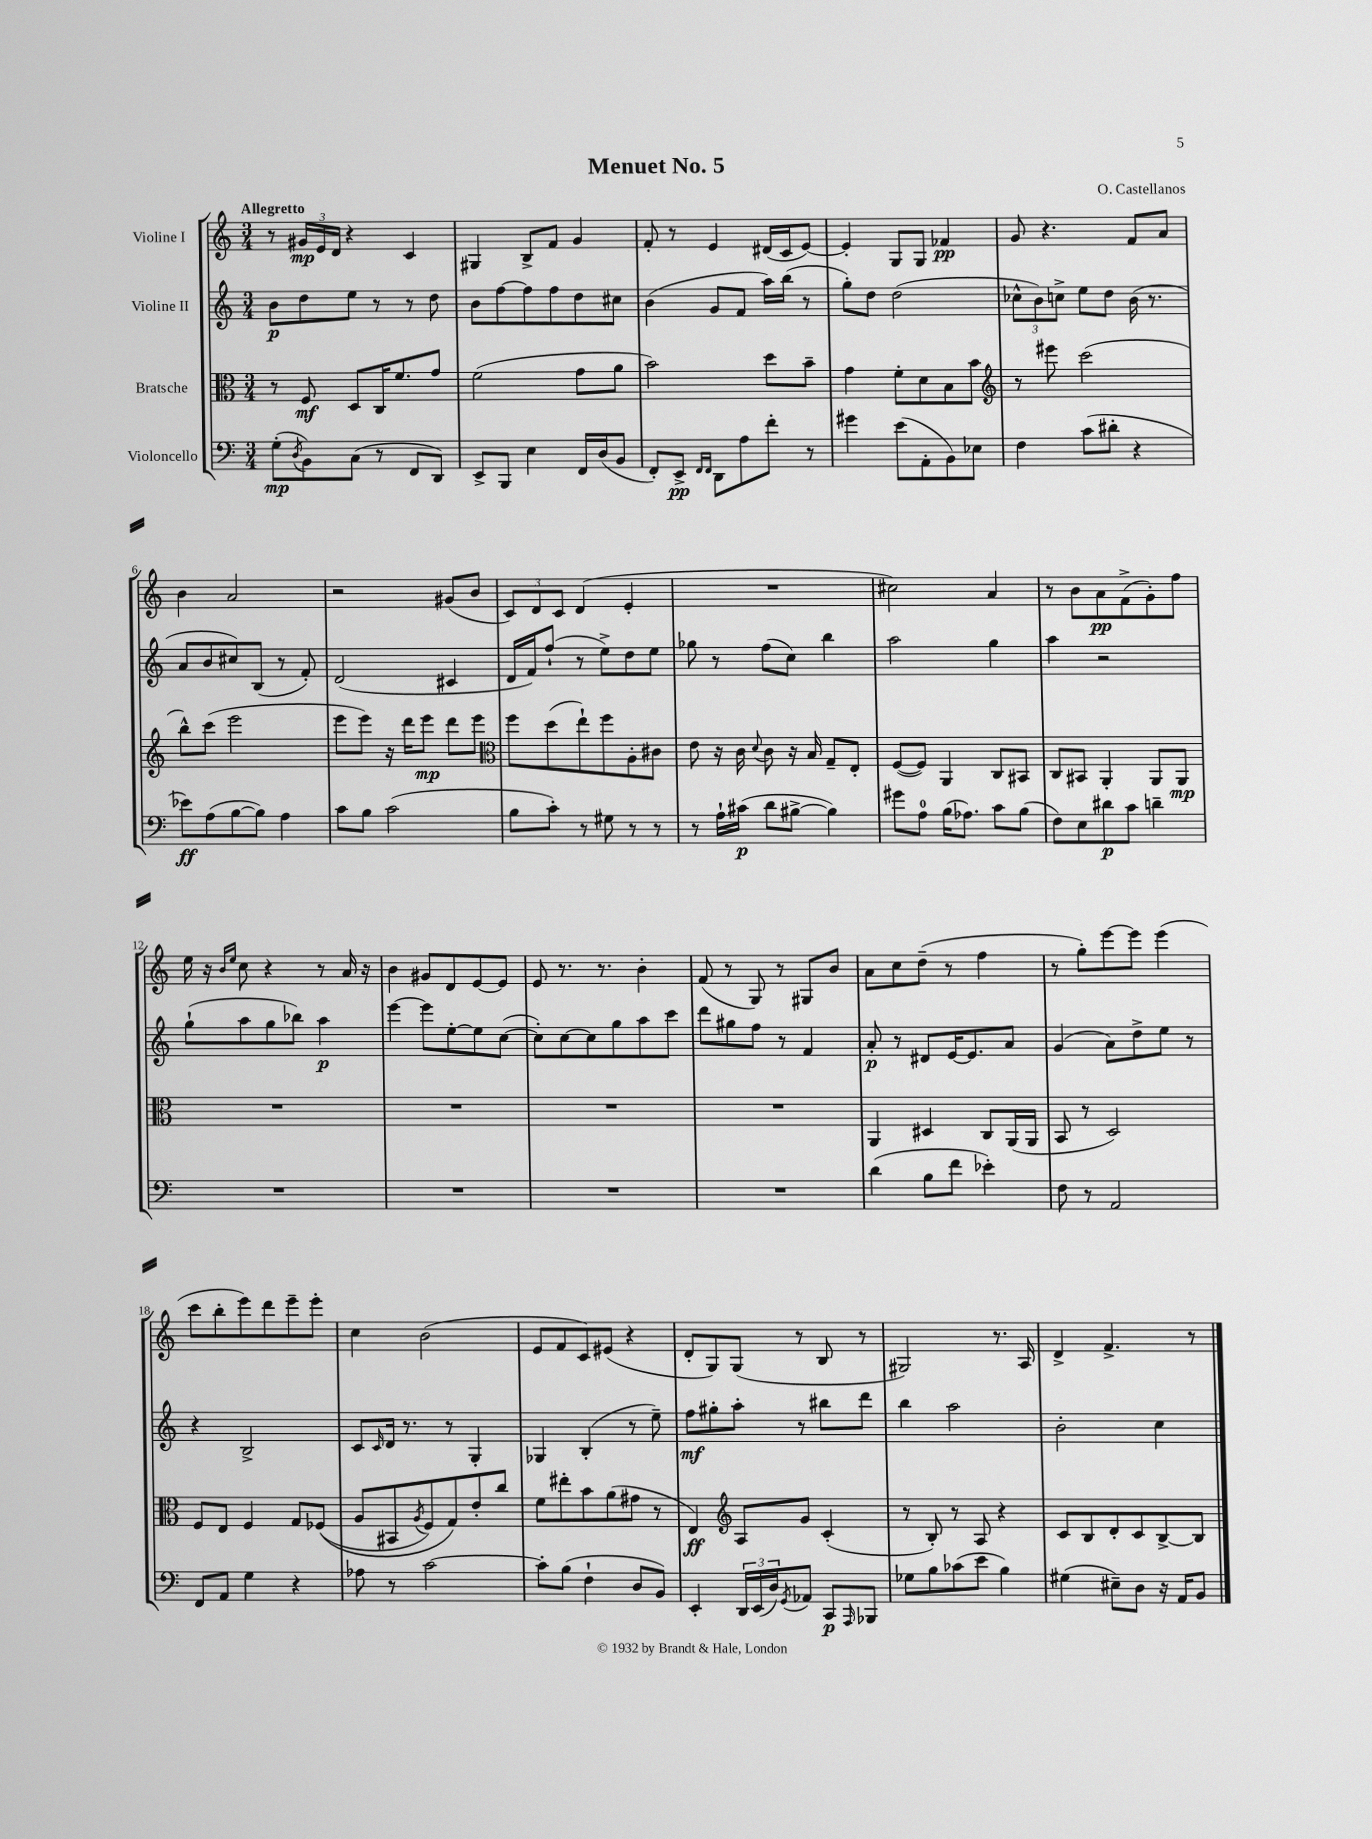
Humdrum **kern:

**kern	**kern	**kern	**kern
*staff4	*staff3	*staff2	*staff1
*clefF4	*clefC3	*clefG2	*clefG2
*k[]	*k[]	*k[]	*k[]
*M3/4	*M3/4	*M3/4	*M3/4
(8G'\L	8r	8b\L	8r
8qD/	.	.	.
8BB\)	8F/	8dd\	24g#/LL
.	.	.	24e/
.	.	.	24d/JJ
(8C\J	8D/L	8ee\J	4r
8r	16C/K	8r	.
.	8.f/	.	.
8FF/L	.	8r	4c/
8DD/J)	8g/J	8dd\	.
=	=	=	=
8EE^/L	(2f\	8b\L	4G#/
8BBB/J	.	[8ff\	.
4E\	.	8ff\]	8B^/L
.	.	8ff\	8f/J
16FF/LL	8g\L	8dd\	4g/
(16D/J	.	.	.
8BB/J	8a\J	8cc#\J	.
=	=	=	=
8FF'/L)	2b\)	(4b\	8f'/
8EE^/J	.	.	8r
16qqFF/LL	.	.	.
16qqFF/JJ	.	.	.
8DD\L	.	8g/L	4e/
8A\	.	8f/J	.
8f'\J	8dd\L	16aa\LL)	(16d#/LL
.	.	(16bb\JJ	16c/J
8r	8b~\J	8r	[8e/J)
=	=	=	=
4g#\	4g\	8gg'\L)	4e'/]
.	.	8dd\J	.
(8e\L	8f'\L	(2dd\	8G/L
8AA'\	8d\	.	8G/J
8BB\)	8B\	.	4f-/
8E-\J	8b\J	.	.
=	=	=	=
*	*clefG2	*	*
4F\	8r	12cc-^^\L	8g/
.	.	12b\)	.
.	8eee#\	.	4.r
.	.	12cc^\J	.
(8c\L	(2ccc\	8ee\L	.
8d#'\J	.	8dd\J	.
4r	.	(16b\	8f/L
.	.	8.r	.
.	.	.	8a/J
=	=	=	=
8e-\L)	8bb^^\L)	8a/L	4b\
(8A\	(8ccc\J	8b/	.
[8B\	2eee\	8cc#/)	2a/
8B\]J)	.	(8B/J	.
4A\	.	8r	.
.	.	8f'/)	.
=	=	=	=
8c\L	8eee\L	(2d/	2r
8B\J	8eee\J)	.	.
(2c\	16r	.	.
.	16ddd\LK	.	.
.	8eee\J	.	.
.	8ddd\L	4c#/	(8g#/L
.	8eee\J	.	8b/J
=	=	=	=
*	*clefC3	*	*
8B\L	8ff\L	16d/LL	12c/L)
.	.	16f/J)	.
.	.	.	12d/
8c'\J)	(8dd\	(8ff`/J	.
.	.	.	12c/J
8r	8ee`\)	8r	(4d/
8G#\	8ff\	8ee^\L)	.
8r	8A'\	8dd\	4e'/
8r	8c#\J	8ee\J	.
=	=	=	=
8r	8e\	8gg-\	2.r
16A`\LL	16r	8r	.
(16c#\JJ	16c\	.	.
.	8qqd/	.	.
8d\L	8c\	(8ff\L	.
[8B#^\J	16r	8cc\J)	.
.	16B/	.	.
4B#\])	8G~/L	4bb\	.
.	8E'/J	.	.
=	=	=	=
8g#\L	([8F/L	2aa\	2cc#\)
8A\J	8F/]J)	.	.
(16B\LK	4AA/	.	.
8.A-\J)	.	.	.
8c\L	8C/L	4gg\	4a/
(8B\J	8BB#/J	.	.
=	=	=	=
8F\L)	8C/L	4aa\	8r
8E\	8BB#/J	.	8b\L
8d#\	4AA'/	2r	8a\
8c\J	.	.	(8f^\
4d~\	8AA/L	.	8g'\)
.	8AA/J	.	8ff\J
=	=	=	=
2.r	2.r	(8gg`\L	16ee\
.	.	.	16r
.	.	.	16qqb/LL
.	.	.	16qqee/JJ
.	.	8aa\	8cc\
.	.	8gg\	4r
.	.	8bb-\J)	.
.	.	4aa\	8r
.	.	.	16a/
.	.	.	16r
=	=	=	=
2.r	2.r	[4eee\	4b\
.	.	8eee\]L	8g#/L
.	.	[8ee'\	8d/
.	.	8ee\]	[8e/
.	.	([8cc\J	8e/]J
=	=	=	=
2.r	2.r	8cc'\]L)	8e/
.	.	[8cc\	8.r
.	.	8cc\]	.
.	.	.	8.r
.	.	8gg\	.
.	.	8aa\	4b'\
.	.	8ccc\J	.
=	=	=	=
2.r	2.r	8ddd\L	(8f/
.	.	8gg#\	8r
.	.	8ff\J	8G/)
.	.	8r	8r
.	.	4f/	8G#/L
.	.	.	8b/J
=	=	=	=
(4d\	4AA/	8a'/	8a\L
.	.	8r	8cc\
8B\L	4D#/	8d#/L	(8dd~\J
8f\J	.	[16e/K	8r
.	.	8.e/]	.
4e-'\)	8C/L	.	4ff\
.	(16AA/L	8a/J	.
.	16AA/JJ	.	.
=	=	=	=
8F\	8BB/	(4g/	8r
8r	8r	.	8gg'\L)
2AA/	2D/)	8a\L)	[8eee\
.	.	8dd^\	8eee\]J
.	.	8ee\J	(4eee\
.	.	8r	.
=	=	=	=
8FF/L	8F/L	4r	8ccc\L
8AA/J	8E/J	.	8bb'\
4G\	4F/	2B^/	8eee\)
.	.	.	8ddd\
4r	8G/L	.	8eee~\
.	&((8F-/J	.	8eee'\J
=	=	=	=
8A-\	8A/L	8c/L	4cc\
.	.	16qqc/	.
8r	8BB#/	16d/Jk	.
.	.	8.r	.
.	8qA/	.	.
[2c\	8F/)	.	(2b\
.	8G/&)	8r	.
.	8e'/	4G'/	.
.	8cc/J	.	.
=	=	=	=
8c'\]L	8f\L	4G-/	8e/L
(8B\J	8ee#'\	.	8f/
4F`\	8b\	(4B'/	8c/)
.	(8a\	.	(8e#/J
8D/L	8g#\J	8r	4r
8BB/J)	8r	8ee~\)	.
=	=	=	=
4EE'/	4E/)	8ff\L	8d'/L
.	.	8gg#'\	8G/)
*	*clefG2	*	*
24DD/LL	8A/L	8aa'\J	(8G/J
(24EE/	.	.	.
24D/J)	.	.	.
8qGG/	.	.	.
8AA-/J	8g/J	8r	8r
8CC/L	(4c'/	8bb#\L	8B/
16qqAAA/	.	.	.
8BBB-/J	.	8ddd\J	8r
=	=	=	=
8G-\L	8r	4bb\	2G#/)
8B\	8B'/)	.	.
(8c-\	8r	2aa\	.
8e\J	8A/	.	.
4B\)	4r	.	8.r
.	.	.	16A/
=	=	=	=
(4G#\	8c/L	2b'\	4d^/
.	8B/	.	.
8E#~\L)	8d'/	.	4.f^/
8D\J	8c/	.	.
16r	[8B^/	4cc\	.
16AA/LK	.	.	.
8BB/J	8B/]J	.	8r
==	==	==	==
*-	*-	*-	*-
